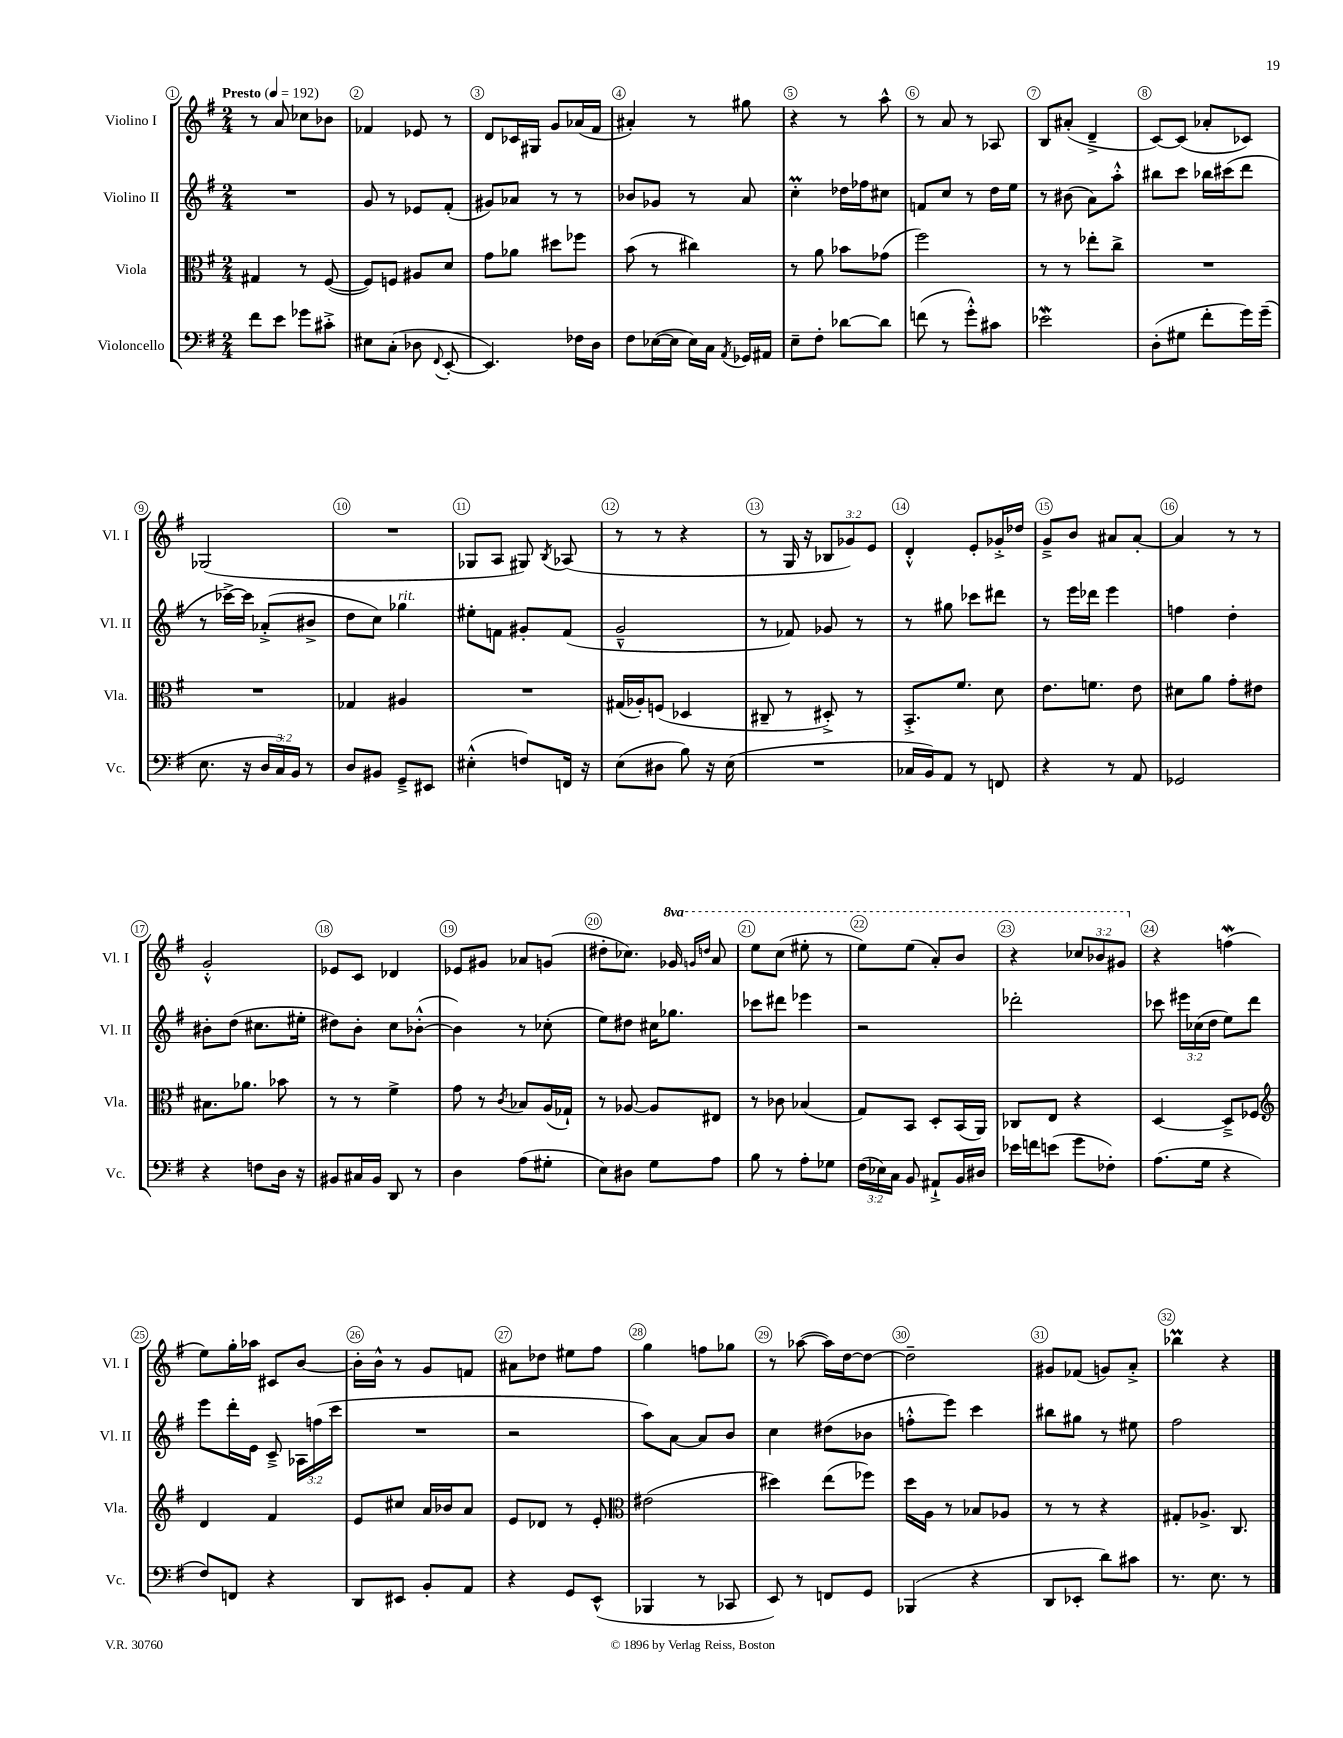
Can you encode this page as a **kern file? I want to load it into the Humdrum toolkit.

**kern	**kern	**kern	**kern
*part4	*part3	*part2	*part1
*staff4	*staff3	*staff2	*staff1
*I"Violoncello	*I"Viola	*I"Violino II	*I"Violino I
*I'Vc.	*I'Vla.	*I'Vl. II	*I'Vl. I
*clefF4	*clefC3	*clefG2	*clefG2
*k[f#]	*k[f#]	*k[f#]	*k[f#]
*M2/4	*M2/4	*M2/4	*M2/4
*MM192	*MM192	*MM192	*MM192
=1	=1	=1	=1
!	!	!	!LO:TX:a:B:t=Presto
8f#\L	4G#X/	2r	8r
8e\J	.	.	8a/
8g-X\L	8r	.	8cc-X\L
8c#X'^\J	([8F#/	.	8b-X\J
=2	=2	=2	=2
8E#X\L	8F#/L])	8g/	4f-X/
(8C'\J	8Fn/J	8r	.
8D-X\	8A#X/L	8e-X/L	8e-X/
8qqFF#/	.	.	.
[8EE'/	8d/J	(8f#'/J	8r
=3	=3	=3	=3
4.EE/])	8g\L	8g#X/L)	8d/L
.	8a-X\J	8a-X/J	16c-X/L
.	.	.	16G#X/JJ
.	8dd#X\L	8r	8g/L
16F-X\LL	8ff-X\J	8r	(16a-X/L
16D\JJ	.	.	16f#/JJ
=4	=4	=4	=4
8F#\L	(8b\	8b-X/L	4a#X'/)
([16E-X\L	8r	8g-X/J	.
16E-\JJ]	.	.	.
16E-\LL)	4cc#X\)	8r	8r
16C\JJ	.	.	.
8qAA/	.	.	.
16GG-X/LL	.	8a/	8gg#X\
16AA#X/JJ	.	.	.
=5	=5	=5	=5
8E~\L	8r	4ccM'\	4r
8F#'\J	8a\	.	.
[8d-X\L	8b-X\L	16dd-X\LL	8r
.	.	16ff-X\J	.
8d-\J]	(8g-X\J	8cc#X\J	8aa^^\
=6	=6	=6	=6
(8fn\	2ff#\)	8fn/L	8r
8r	.	8cc/J	8a/
8g'^^\L)	.	8r	8r
8c#X\J	.	16dd\LL	8A-X/
.	.	16ee\JJ	.
=7	=7	=7	=7
2e-Xw\	8r	8r	8B/L
.	8r	(8b#X\	(8a#X'/J
.	8ee-X'\L	8a\L)	4d~^/
.	8cc^\J	8aa'^^\J	.
=8	=8	=8	=8
(8D'\L	2r	8bb#X\L	[8c/L)
8G#X\J	.	8ccc\J	(8c/J]
8f#'\L	.	16bb-X\LL	8a-X'/L
.	.	(16ccc#X\J	.
16g\L)	.	8ddd\J	8c-X/J)
(16g~\JJ	.	.	.
!!LO:LB:g=z
=9	=9	=9	=9
8.E\	2r	8r	(2G-X/
.	.	[16ccc-X^\LL)	.
16r	.	16ccc-\JJ]	.
24D/LL	.	(8a-X'^/L	.
24C/)	.	.	.
24BB/JJ	.	.	.
8r	.	8b#X^/J	.
=10	=10	=10	=10
8D/L	4G-X/	8dd\L	2r
8BB#X/J	.	8cc\J)	.
!	!	!LO:TX:a:i:t=rit.	!
8GG~^/L	4A#X/	4gg-X\	.
8EE#X/J	.	.	.
=11	=11	=11	=11
(4E#X'^^\	2r	8ee#X'\L	8G-X/L
.	.	8fn\J	8A/J
8Fn/L)	.	8g#X'/L	8G#X/)
.	.	.	8qB/
16FFn/Jk	.	(8f/J	(8A-X/
16r	.	.	.
=12	=12	=12	=12
(8E\L	(16G#X/LL	2g~^^/	8r
.	16A-X'/J)	.	.
8D#X\J	(8Fn/J	.	8r
8B\)	4D-X/	.	4r
16r	.	.	.
(16E\	.	.	.
=13	=13	=13	=13
2r	8C#X~/	8r	8r
.	8r	8f-X/)	16G/
.	.	.	16r
.	8D#X'^/)	8g-X/	12B-X/L
.	.	.	12g-X/)
.	8r	8r	.
.	.	.	12e/J
=14	=14	=14	=14
16C-X/LL	8.BB'^/L	8r	4d'^^/
16BB/J)	.	.	.
8AA/J	.	8gg#X\	.
.	8.f#/J	.	.
8r	.	8ccc-X\L	8e'/L
8FFn/	8d\	8ddd#X\J	16g-X'^/L
.	.	.	16dd-X/JJ
=15	=15	=15	=15
4r	8.e\L	8r	8g~^/L
.	.	16eee\LL	8b/J
.	8.fn\J	16ddd-X\JJ	.
8r	.	4eee\	8a#X/L
8AA/	8e\	.	[8a#'/J
=16	=16	=16	=16
2GG-X/	8d#X\L	4ffn\	4a#/]
.	8a\J	.	.
.	8g'\L	4dd'\	8r
.	8e#X\J	.	8r
!!LO:LB:g=z
=17	=17	=17	=17
4r	8.B#X\L	8b#X'\L	2g'^^/
.	.	(8dd\J	.
.	8.a-X\J	.	.
8Fn\L	.	8.cc#X\L	.
16D\Jk	8b-X\	.	.
16r	.	16ee#X'\Jk	.
=18	=18	=18	=18
8BB#X/L	8r	8dd#X\L)	8e-X/L
16C#X/L	8r	8b'\J	8c/J
16BB#/JJ	.	.	.
8DD/	4f#^\	8cc\L	4d-X/
8r	.	([8b-X'^^\J	.
=19	=19	=19	=19
4D\	8g\	4b-\])	8e-X/L
.	8r	.	8g#X/J
.	8qc/	.	.
(8A\L	8B-X/L	8r	8a-X/L
8G#X'\J	(16A/L	(8cc-X'\	(8gn/J
.	16G-X`/JJ)	.	.
=20	=20	=20	=20
8E\L)	8r	8ee\L)	8dd#X'\L
8D#X\J	[8A-X/	8dd#X\J	8.cc-X\J)
8G\L	8A-/L]	16cc#X\KL	.
*	*	*	*8va
.	.	8.gg-X\J	16gg-X/
.	.	.	16qqggn/LL
.	.	.	16qqdddn/JJ
8A\J	8E#X/J	.	8aa/
=21	=21	=21	=21
8B\	8r	8ccc-X\L	8eee\L
8r	8c-X\	8ddd#X\J	(8ccc\J
8A'\L	(4B-X/	4eee-X\	8eee#X'\
8G-X\J	.	.	8r
=22	=22	=22	=22
(24F#\LL	8G/L)	2r	8eee\L)
24E-X\)	.	.	.
24C\JJ	.	.	.
8BB/	8BB/J	.	(8eee\J
8AA#X`^/L	8D'/L	.	8aa'/L)
16BB/L	(16BB/L	.	8bb/J
16D#X/JJ	16AA/JJ)	.	.
=23	=23	=23	=23
16e-X\LL	8C-X/L	2ddd-X'\	4r
16fn\J	.	.	.
(8en\J	8E/J	.	.
8g\L	4r	.	12ccc-X/L
.	.	.	12bb-X/
8F-X'\J)	.	.	.
.	.	.	12gg#X/J
=24	=24	=24	=24
*	*	*	*X8va
(8.A\L	[4D/	8ccc-X\	4r
.	.	24eee#X\LL	.
.	.	(24cc-X\	.
16G\Jk	.	.	.
.	.	24dd\JJ	.
4r	8D~^/L]	8ee\L)	(4ffnw\
.	8F-X/J	8ddd\J	.
!!LO:LB:g=z
=25	=25	=25	=25
*	*clefG2	*	*
8F#/L)	4d/	8eee\L	8ee\L)
8FFn/J	.	16ddd'\L	16gg'\L
.	.	16e\JJ	16aa-X\JJ
4r	4f#/	8c~^/	8c#X/L
.	.	24A-X\LL	[8b/J
.	.	(24ffn\	.
.	.	24ccc\JJ	.
=26	=26	=26	=26
8DD/L	8e/L	2r	16b'\LL]
.	.	.	16b^^\JJ
8EE#X/J	8cc#X/J	.	8r
8BB'/L	16a/LL	.	8g/L
.	16b-X/J	.	.
8AA/J	8a/J	.	8fn/J
=27	=27	=27	=27
4r	8e/L	2r	8a#X\L
.	8d-X/J	.	8dd-X\J
8GG/L	8r	.	8ee#X\L
(8EE^^/J	8e'/	.	8ff#\J
=28	=28	=28	=28
*	*clefC3	*	*
4BBB-X/	(2e#X\	8aa\L)	4gg\
.	.	[8a\J	.
8r	.	8a/L]	8ffn\L
8CC-X/	.	8b/J	8gg-X\J
=29	=29	=29	=29
8EE/)	4dd#X\)	4cc\	8r
8r	.	.	([8aa-X\
8FFn/L	(8ee\L	(8dd#X\L	16aa-\LL])
.	.	.	[16dd\J
8GG/J	8ff-X\J)	8b-X\J	8dd\J_
=30	=30	=30	=30
(4BBB-X/	16dd\LL	8ffn'^^\L	2dd~\]
.	16A\JJ	.	.
.	8r	8eee\J)	.
4r	8B-X/L	4ccc\	.
.	8A-X/J	.	.
=31	=31	=31	=31
8DD/L	8r	8bb#X\L	8g#X/L
8EE-X'/J	8r	8gg#X\J	(8f-X/J
8d\L)	4r	8r	8gn/L)
8c#X\J	.	8ee#X\	8a'^/J
=32	=32	=32	=32
8.r	8G#X'/L	2ff#\	4bb-XM\
.	8.A-X^/J	.	.
8.E\	.	.	.
.	.	.	4r
.	8.C/	.	.
8r	.	.	.
==	==	==	==
*-	*-	*-	*-
